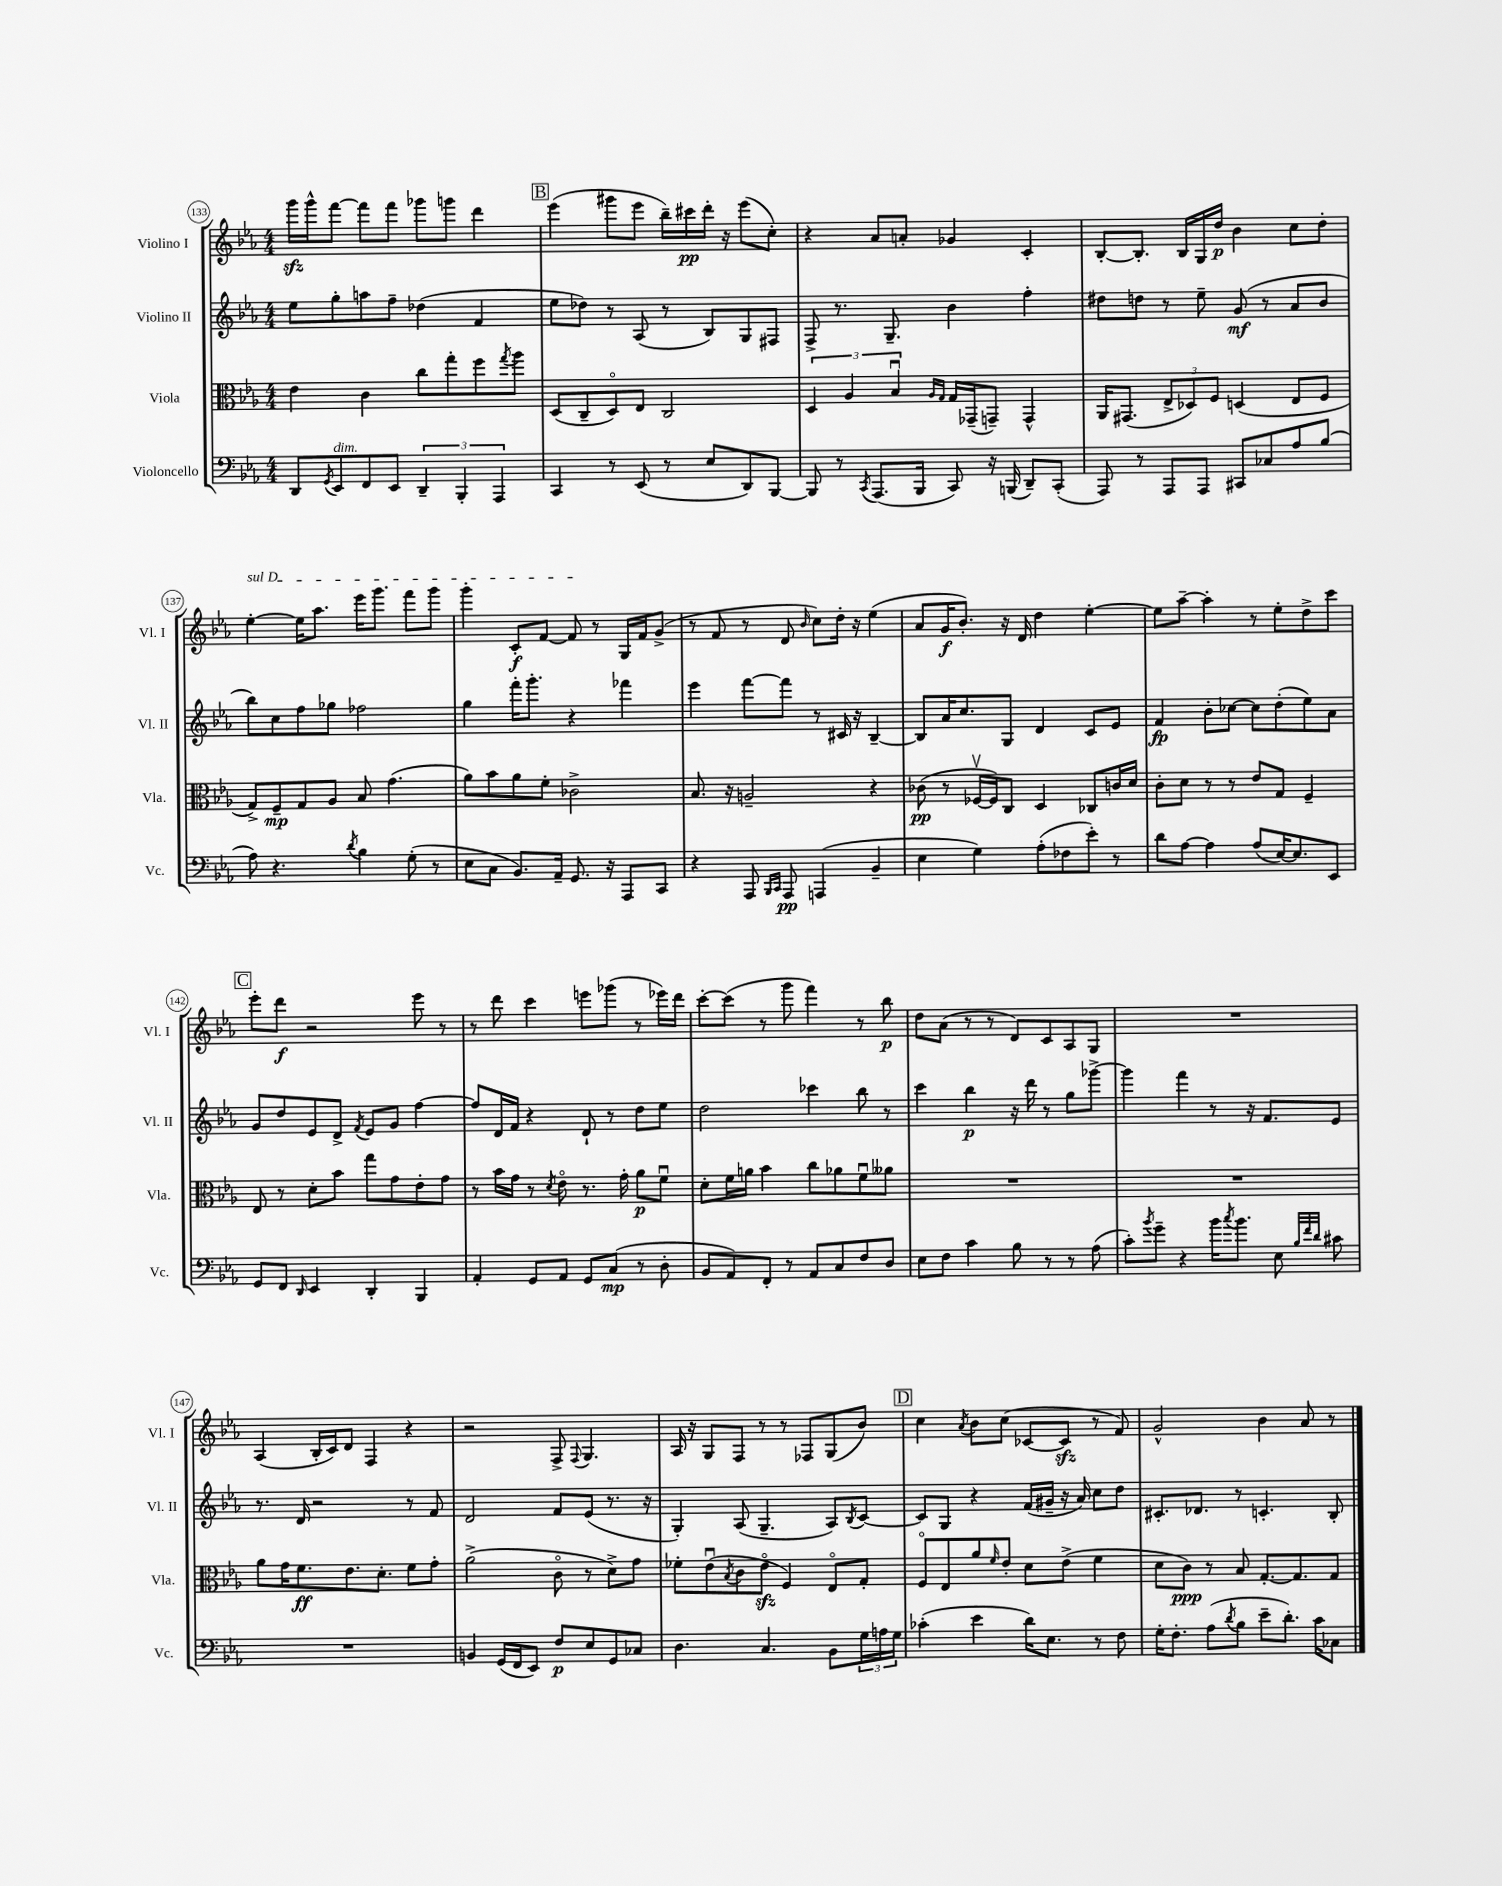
<<
\new StaffGroup <<
\new Staff = "s0" \with { instrumentName = "Violino I" shortInstrumentName = "Vl. I" } {
    \clef treble \key ees \major \numericTimeSignature \time 4/4
    g'''16\sfz g'''16-^ f'''8~ f'''8 f'''8 ges'''8 g'''8 d'''4 |
    \mark \markup { \box "B" } ees'''4( gis'''8 ees'''8 bes''16--) cis'''16\pp d'''16-. r16 ees'''8( c''8-.) |
    r4 aes'8 a'8-. ges'4 c'4-. |
    bes8~-. bes8.-. bes16 g16 d''16\p bes'4 c''8 d''8-. |
    \once \override TextSpanner.bound-details.left.text = \markup { \italic "sul D" } ees''4~-.\startTextSpan ees''16 aes''8. ees'''16 g'''8. f'''8 g'''8 |
    g'''4-. c'8-.\f f'8~ f'8\stopTextSpan r8 g16 f'16 g'8->( |
    r8 f'8 r8 d'8 \grace { bes'16 } c''8) d''16-. r16 ees''4( |
    aes'8 g'16\f bes'8.-.) r16 d'16 d''4 ees''4~-. |
    ees''8 aes''8~-- aes''4-. r8 ees''8-. d''8-> c'''8 |
    \mark \markup { \box "C" } ees'''8-. d'''8\f r2 ees'''8 r8 |
    r8 d'''8 c'''4 e'''8 ges'''8( r8 ees'''16) d'''16 |
    c'''8~-. c'''8( r8 g'''8 f'''4) r8 bes''8\p |
    d''8 aes'8( r8 r8 d'8) c'8 aes8 g8 |
    R1 |
    aes4( bes16-. c'16) d'8 f4 r4 |
    r2 f8-> \appoggiatura { f8 } g4. |
    aes16 r16 g8 f8 r8 r8 fes8 g8( bes'8) |
    \mark \markup { \box "D" } c''4 \acciaccatura { aes'8 } bes'8 c''8( ces'8~ ces'8\sfz r8 f'8) |
    g'2-^ bes'4 aes'8 r8 \bar "|." |
}
\new Staff = "s1" \with { instrumentName = "Violino II" shortInstrumentName = "Vl. II" } {
    \clef treble \key ees \major \numericTimeSignature \time 4/4
    ees''8 g''8-. a''8 f''8-- des''4( f'4 |
    \mark \markup { \box "B" } ees''8 des''8) r8 aes8( r8 bes8) g8 fis8 |
    f8-> r8. g8.-- bes'4 f''4-. |
    dis''8 d''8 r8 ees''8-- g'8\mf( r8 aes'8 bes'8 |
    bes''8) c''8 f''8 ges''8 fes''2 |
    g''4 f'''16-. g'''8.-. r4 fes'''4 |
    ees'''4 f'''8~ f'''8 r8 cis'16 r16 bes4~-- |
    bes8 aes'16 c''8. g8 d'4 c'8 ees'8 |
    f'4\fp bes'8-. ces''8~ ces''8 d''8-.( ees''8) aes'8 |
    \mark \markup { \box "C" } g'8 d''8 ees'8 d'8-> \acciaccatura { f'8 } ees'8 g'8 f''4~ |
    f''8 d'16 f'16 r4 d'8-! r8 d''8 ees''8 |
    d''2 ces'''4 bes''8 r8 |
    c'''4 bes''4\p r16 d'''16 r8 g''8 ges'''8~-> |
    ges'''4 f'''4 r8 r16 f'8. ees'8 |
    r8. d'16 r2 r8 f'8 |
    d'2 f'8 ees'8( r8. r16 |
    g4-.) aes8( g4.-- aes8) \acciaccatura { bes8 } c'8~ |
    \mark \markup { \box "D" } c'8 g8 r4 f'16( gis'16-- r16 aes'16) c''8 d''8 |
    cis'8.-. des'8. r8 c'4.-. bes8-. \bar "|." |
}
\new Staff = "s2" \with { instrumentName = "Viola" shortInstrumentName = "Vla." } {
    \clef alto \key ees \major \numericTimeSignature \time 4/4
    ees'4 c'4 c''8 g''8-. f''8 \acciaccatura { g''8 } aes''8 |
    \mark \markup { \box "B" } d8( c8-- d8\flageolet) ees8 c2 |
    \tuplet 3/2 { d4 aes4 bes4\downbow } \grace { aes16 g16 } g16 ges,16--( g,8--) g,4-^ |
    aes,16 gis,8.( \tuplet 3/2 { ees8-> des8) f8 } d4( ees8 f8 |
    g8->) f8--\mp g8 aes8 bes8 g'4.( |
    aes'8) bes'8 aes'8 f'8-. ces'2-> |
    bes8. r16 a2-- r4 |
    ces'8\pp( r8 fes16~\upbow fes16) c8 d4 ces8 c'16 d'16 |
    c'8-. d'8 r8 r8 ees'8 g8 f4-- |
    \mark \markup { \box "C" } ees8 r8 d'8-. bes'8 g''8 g'8 ees'8-. g'8 |
    r8 bes'16 g'16 r8 \acciaccatura { d'8 } ees'8\flageolet r8. g'16-. aes'8\p f'8\downbow |
    d'8-. f'16 a'16 bes'4 c''8 aes'8 f'8\downbow aeses'8 |
    R1 |
    R1 |
    aes'8 g'16 f'8.\ff ees'8. d'8.-. f'8 g'8-. |
    aes'2->( c'8\flageolet r8 d'8->) g'8 |
    fes'8-. ees'8\downbow( \acciaccatura { bes8 } c'8 ees'8\flageolet\sfz f4) ees8\flageolet g8-. |
    \mark \markup { \box "D" } f8\flageolet ees8 aes'8 \grace { f'16 } ees'8-. d'8 ees'8->( f'4 |
    d'8 c'8\ppp) r8 bes8 g8.~-. g8. g8 \bar "|." |
}
\new Staff = "s3" \with { instrumentName = "Violoncello" shortInstrumentName = "Vc." } {
    \clef bass \key ees \major \numericTimeSignature \time 4/4
    d,8 \acciaccatura { g,8 } ees,8^\markup { \italic "dim." } f,8 ees,8 \tuplet 3/2 { d,4-- bes,,4-. aes,,4 } |
    \mark \markup { \box "B" } c,4 r8 ees,8( r8 ees8 d,8) bes,,8~ |
    bes,,8 r8 \acciaccatura { c,8 } aes,,8.( bes,,16 c,8) r16 b,,16( d,8--) c,8-.( |
    aes,,8) r8 aes,,8 aes,,8 cis,8 ces8 aes8 bes8( |
    aes8) r4. \acciaccatura { d'8 } bes4 g8-.( r8 |
    ees8 c8 bes,8.) aes,16-- g,8. r16 aes,,8 c,8 |
    r4 aes,,8 \grace { bes,,16 c,16 } aes,,8\pp a,,4( bes,4-- |
    ees4 g4) aes8-.( fes8 ees'8-.) r8 |
    d'8 aes8~ aes4 aes8( ees16~) ees8. ees,8 |
    \mark \markup { \box "C" } g,8 f,8 \grace { d,16 } ees,4 d,4-. bes,,4 |
    aes,4-. g,8 aes,8 g,8 c8\mp( r8 d8-. |
    bes,8 aes,8) f,8-. r8 aes,8 c8 f8 d8 |
    ees8 f8 c'4 bes8 r8 r8 aes8( |
    c'8-.) \acciaccatura { bes'8 } g'8-- r4 bes'16 \acciaccatura { c''8 } bes'8. ees8 \grace { bes32 f'32 d'32 } cis'8 |
    R1 |
    b,4 g,16( f,16 ees,8) f8\p ees8 g,8 ces8 |
    d4. c4. bes,8 \tuplet 3/2 { g16 a16 g16 } |
    \mark \markup { \box "D" } ces'4-.( ees'4 d'16) ees8. r8 f8 |
    g16-. f8.-. aes8( \acciaccatura { d'8 } bes8 ees'8-- d'8.-.) c'16 ces8 \bar "|." |
}
>>
>>
\layout { \context { \Score currentBarNumber = #133 \override BarNumber.stencil = #(make-stencil-circler 0.1 0.3 ly:text-interface::print) } }
